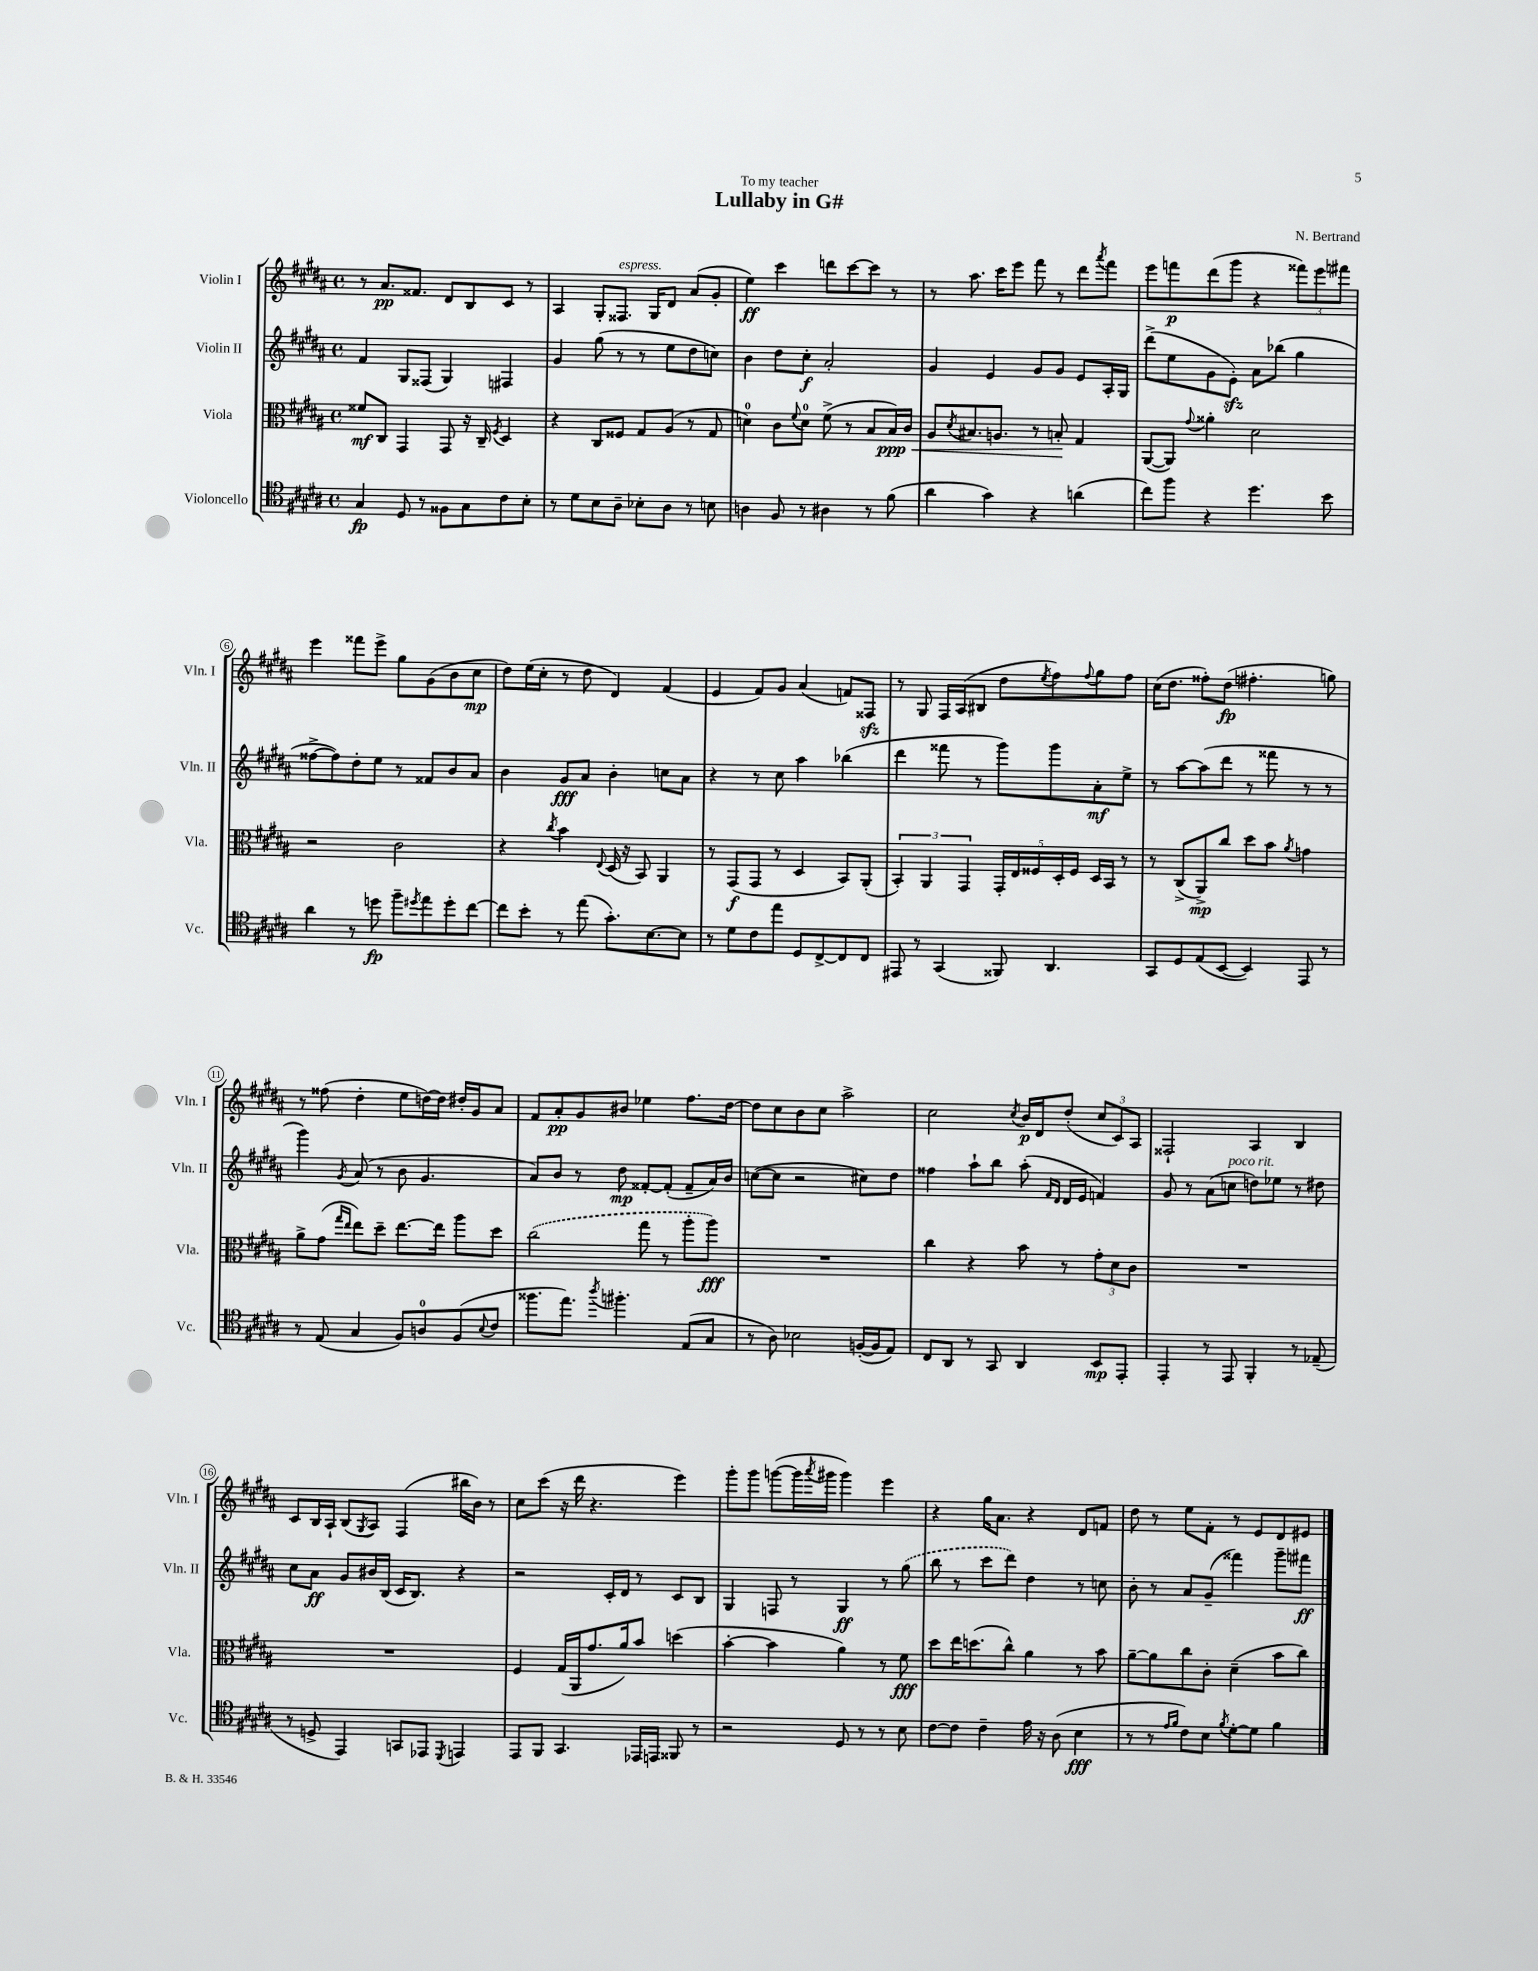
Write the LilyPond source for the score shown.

\header { title = "Lullaby in G#" composer = "N. Bertrand" dedication = "To my teacher" }
<<
\new StaffGroup <<
\new Staff = "s0" \with { instrumentName = "Violin I" shortInstrumentName = "Vln. I" } {
    \clef treble \key b \major \defaultTimeSignature \time 4/4
    r8 ais'8.\pp fisis'8. dis'8 b8 cis'8 r8 |
    ais4 gis8-. fisis8.^\markup { \italic "espress." } gis16 dis'8 ais'8( gis'8-. |
    e''4\ff) cis'''4 d'''8 cis'''8~ cis'''8 r8 |
    r8 ais''8. cis'''16 e'''8 fis'''8 r8 dis'''8 \acciaccatura { ais'''8 } fis'''8 |
    e'''8 f'''8\p dis'''8( gis'''8 r4 \tuplet 3/2 { fisis'''8) e'''8 fis'''8 } |
    e'''4 fisis'''8 e'''8-> gis''8 gis'8( b'8 cis''8\mp |
    dis''8) e''16( cis''16-. r8 dis''8 dis'4) fis'4( |
    e'4 fis'8) gis'8 ais'4( f'8) fisis8\sfz |
    r8 gis8 fis16 ais16( bis8 dis''8 \acciaccatura { e''8 } fis''8) \appoggiatura { fis''8 } gis''8 fis''8 |
    cis''16( dis''8. fisis''8-.) dis''8\fp( fis''4.-. g''8) |
    r8 fisis''8( dis''4-. e''8 d''16~) d''16 dis''16-. gis'16 ais'8 |
    fis'8 ais'8-.\pp gis'8 bis'8 ees''4 fis''8. dis''16~ |
    dis''8 cis''8 b'8 cis''8 ais''2-> |
    cis''2 \acciaccatura { cis''8 } b'16\p dis'16 dis''8-.( \tuplet 3/2 { cis''8 cis'8) ais8 } |
    fisis2-! ais4 b4 |
    cis'8 b16 ais16-! b8( \acciaccatura { gis8 } ais8) fis4( bis''16 b'16) r8 |
    cis''8 cis'''8( r16 dis'''16 r4. e'''4) |
    gis'''8-. gis'''8 g'''8~( g'''16 \acciaccatura { ais'''8 } gis'''16 gis'''4) e'''4 |
    r4 gis''16 ais'8. r4 dis'8 f'8 |
    dis''8 r8 e''8 fis'8-. r8 e'8 dis'8 eis'8 \bar "|." |
}
\new Staff = "s1" \with { instrumentName = "Violin II" shortInstrumentName = "Vln. II" } {
    \clef treble \key b \major \defaultTimeSignature \time 4/4
    fis'4 gis8 fisis8( gis4) fis4 |
    gis'4 gis''8( r8 r8 e''8 dis''8 c''8) |
    b'4 dis''8 cis''8-.\f ais'2-. |
    gis'4 e'4 gis'8 gis'8 e'8 ais16-. gis16 |
    dis'''8->( e''8 gis'8 e'8-.\sfz) ais'8 bes''8( gis''4 |
    fisis''8~-> fisis''8) dis''8-. e''8 r8 fisis'8 b'8 ais'8 |
    b'4 gis'8\fff ais'8 b'4-. c''8 ais'8 |
    r4 r8 cis''8 ais''4 bes''4( |
    dis'''4 fisis'''8 r8 gis'''8) gis'''8 ais'8-.\mf e''8-> |
    r8 ais''8~ ais''8( dis'''8 r8 fisis'''8 r8 r8 |
    gis'''4) \acciaccatura { gis'8 } ais'8( r8 b'8 gis'4. |
    ais'8) b'8 r8 dis''8\mp fisis'8~-. fisis'8-.( fisis'8-- ais'16) b'16 |
    c''8~( c''8 r2 cis''8) dis''8 |
    fisis''4 ais''8-! b''8 ais''8-.( \grace { fis'16 dis'16 } dis'16 e'16 f'4) |
    gis'8 r8 ais'8( c''8^\markup { \italic "poco rit." } d''8) ees''8 r8 dis''8 |
    cis''8 ais'8\ff gis'8 bis'16 b16( cis'16 b8.) r4 |
    r2 cis'16-. dis'16 r8 cis'8 b8 |
    gis4 f8 r8 gis4\ff r8 \once \slurDashed gis''8( |
    b''8 r8 cis'''8 dis'''8) dis''4 r8 c''8 |
    b'8-. r8 ais'8 gis'8--( fisis'''4) gis'''8-- fis'''8\ff \bar "|." |
}
\new Staff = "s2" \with { instrumentName = "Viola" shortInstrumentName = "Vla." } {
    \clef alto \key b \major \defaultTimeSignature \time 4/4
    fisis'8\mf cis8 gis,4 gis,8 r16 cis16-- \acciaccatura { fis8 } dis4 |
    r4 cis8 fisis8 gis8 ais8( r8 gis8 |
    d'4-0) cis'8 \appoggiatura { fis'8 } d'8-0 fis'8->( r8 b8 b16\ppp\<) cis'16 |
    ais8 \acciaccatura { dis'8 } bis8. a8. r8 b8-.\! gis4 |
    ais,8~( ais,8) \appoggiatura { gis'8 } aisis'4-. dis'2 |
    r2 cis'2 |
    r4 \acciaccatura { cis''8 } b'4 \appoggiatura { e8 } dis16( r16 b,8) ais,4 |
    r8 gis,8\f( gis,8 r8 dis4 b,8) ais,8-.( |
    \tuplet 3/2 { b,4-.) ais,4 gis,4 } \tuplet 5/4 { gis,16-. e16 fisis16 dis16-. fisis16 } dis16 b,16 r8 |
    r8 cis8->( ais,8->\mp) cis''8 dis''8 b'8 \acciaccatura { ais'8 } g'4 |
    ais'8-> gis'8( \grace { gis''16 e''16 } e''8) dis''8-- e''8.~ e''16 ais''8 dis''8 |
    \once \slurDashed cis''2( gis''8 r8 ais''8-. ais''8\fff) |
    R1 |
    cis''4 r4 b'8 r8 \tuplet 3/2 { gis'8-. dis'8 cis'8 } |
    R1 |
    R1 |
    fis4 gis16( ais,16 gis'8. ais'16) b'8 d''4( |
    b'4~-. b'4 ais'4) r8 fis'8\fff |
    dis''8 e''16 d''8.( cis''8-^) ais'4 r8 b'8 |
    ais'8~-- ais'8 cis''8 cis'8-. dis'4--( b'8 cis''8) \bar "|." |
}
\new Staff = "s3" \with { instrumentName = "Violoncello" shortInstrumentName = "Vc." } {
    \clef tenor \key b \major \defaultTimeSignature \time 4/4
    gis4\fp dis8 r8 fisis8 gis8 cis'8 b8-. |
    r8 dis'8 b8 ais8-- bes8-. ais8 r8 b8 |
    a4 fis8 r8 ais4 r8 fis'8( |
    ais'4 gis'4) r4 a'4( |
    cis''8) fis''8 r4 dis''4. b'8 |
    ais'4 r8 d''8\fp fis''8-- \acciaccatura { dis''8 } e''8 dis''8-. cis''8~ |
    cis''8 b'8-. r8 e''8( gis'8.-.) b8.~ b8 |
    r8 dis'8 cis'8 e''8 dis8 cis8~-> cis8 cis8 |
    eis,8 r8 gis,4( fisis,8) ais,4. |
    gis,8 dis8 e8( b,8~ b,4) e,8 r8 |
    r8 e8( gis4 fis8) a8-0 fis8( \appoggiatura { b8 } cis'8 |
    fisis''8. e''8.) \acciaccatura { ais''8 } fis''4.-. e8( gis8 |
    r8 ais8) bes2 f16~-.( f16 e8) |
    cis8 ais,8 r8 gis,8 ais,4 b,8\mp e,8-. |
    e,4-. r8 e,8 fis,4-. r8 ees8--( |
    r8 d8-> e,4) g,8 ees,8 \acciaccatura { dis,8 } e,4 |
    e,8 fis,8 gis,4. ees,16 e,16 fisis,8 r8 |
    r2 dis8 r8 r8 b8 |
    cis'8~ cis'8 cis'4-- e'16 r16 ais8( b4\fff |
    r8 r8 \grace { e'16 fis'16 } cis'8) b8 \acciaccatura { fis'8 } dis'8~-. dis'8 fis'4 \bar "|." |
}
>>
>>
\layout { \context { \Score \override BarNumber.stencil = #(make-stencil-circler 0.1 0.3 ly:text-interface::print) } }
